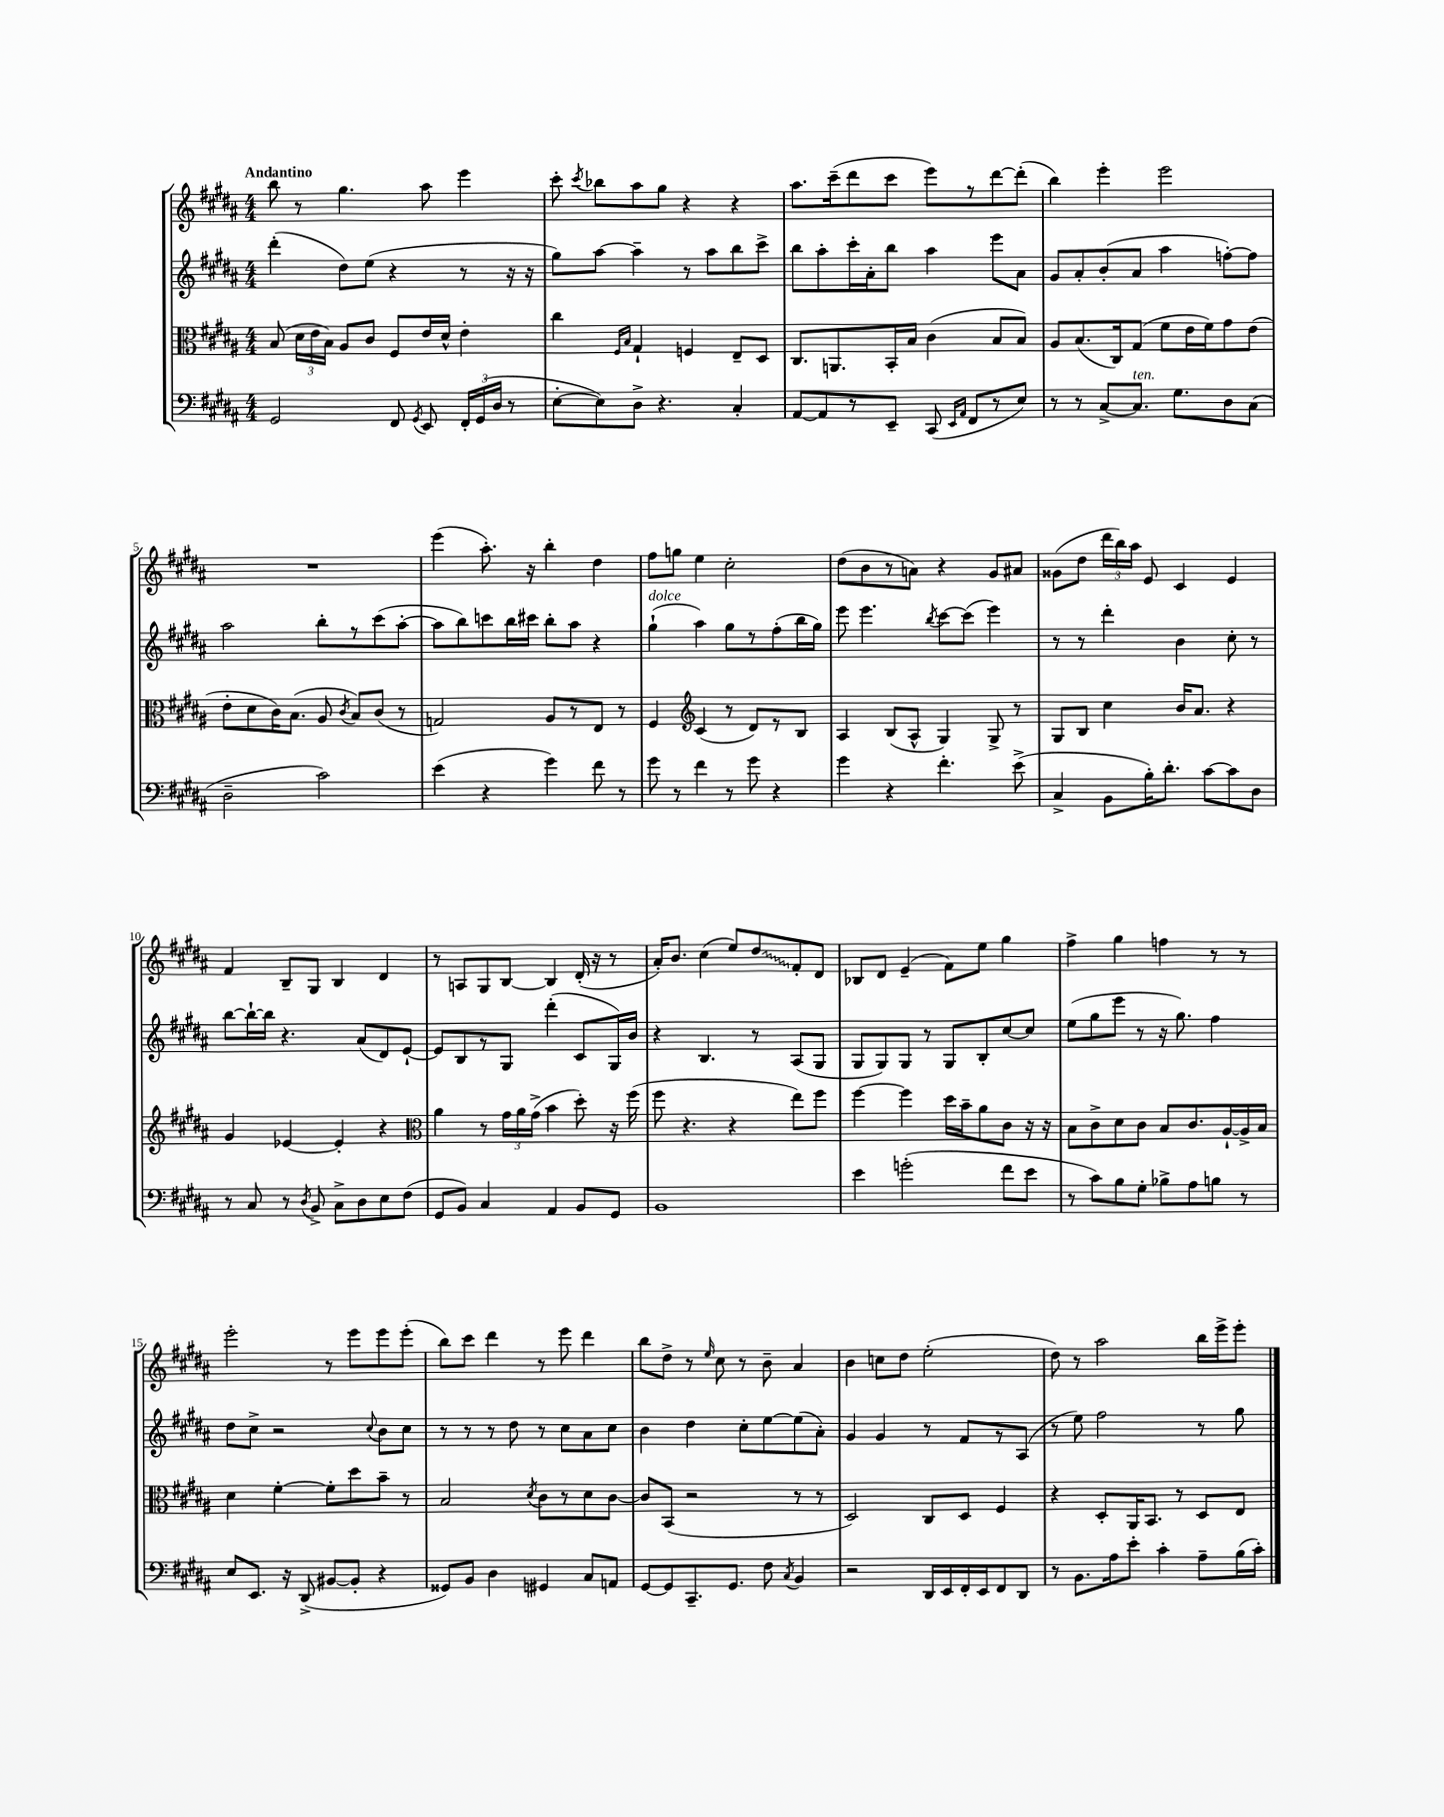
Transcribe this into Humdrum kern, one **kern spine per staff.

**kern	**kern	**kern	**kern
*staff4	*staff3	*staff2	*staff1
*clefF4	*clefC3	*clefG2	*clefG2
*k[f#c#g#d#a#]	*k[f#c#g#d#a#]	*k[f#c#g#d#a#]	*k[f#c#g#d#a#]
*M4/4	*M4/4	*M4/4	*M4/4
2GG#	(8B	(4ddd#'	8bb
.	24d#	.	8r
.	24e	.	.
.	24B)	.	.
.	8A#	8dd#)	4.gg#
.	8c#	(8ee	.
8FF#	8F#	4r	.
8qGG#	.	.	.
8EE	16e	.	8aa#
.	16d#^^	.	.
24FF#'	4e'	8r	4eee
(24GG#	.	.	.
24D#	.	.	.
8r	.	16r	.
.	.	16r	.
=	=	=	=
[8E'	4cc#	8gg#)	8ccc#'
.	.	.	8qccc#
8E])	.	[8aa#	8bb-
.	16qqF#	.	.
.	16qqB	.	.
8D#^	4G#`	4aa#~]	8aa#
4.r	.	.	8gg#
.	4F	8r	4r
.	.	8aa#	.
4C#'	8E~	8bb	4r
.	8D#	8ccc#^	.
=	=	=	=
[8AA#	8.C#	8bb	8.aa#
8AA#]	.	8aa#'	.
.	8.AA	.	(16ccc#~
8r	.	16ccc#'	8ddd#
.	.	16a#'	.
8EE~	16BB'	8bb	8ccc#
.	16B	.	.
(8CC#	(4c#	4aa#	8eee)
16qqEE	.	.	.
16qqAA#	.	.	.
8FF#	.	.	8r
8r	8B	8eee	[8ddd#
8E)	8B)	8a#	(8ddd#']
=	=	=	=
8r	8A#	8g#	4bb)
8r	(8.B	8a#'	.
[8C#^	.	(8b'	4eee'
.	16C#)	.	.
8.C#]	(8G#	8a#	.
.	8f#	4aa#	2eee
8.G#	.	.	.
.	16e	.	.
.	16f#)	.	.
8D#	8g#	[8ff')	.
(8C#	(8e	8ff]	.
=	=	=	=
2D#~	8e'	2aa#	1r
.	8d#	.	.
.	16c#)	.	.
.	(8.B	.	.
2c#)	8A#	8bb'	.
.	8qc#	.	.
.	8B)	8r	.
.	(8c#	(8ccc#	.
.	8r	[8aa#'	.
=	=	=	=
(4e	2G)	8aa#]	(4eee
.	.	8bb)	.
4r	.	8ccc	8.aa#')
.	.	16bb	.
.	.	16ccc#	16r
4g#)	8A#	8bb'	4bb'
.	8r	8aa#	.
8f#	8E	4r	4dd#
8r	8r	.	.
=	=	=	=
8g#	4F#	(4gg#`	8ff#
8r	.	.	8gg
*	*clefG2	*	*
4f#	(4c#	4aa#)	4ee
8r	8r	8gg#	2cc#'
8g#	8d#)	8r	.
4r	8r	(8ff#'	.
.	8B	16bb	.
.	.	16gg#)	.
=	=	=	=
4g#	4A#	8eee	(8dd#
.	.	4.eee	8b
4r	(8B	.	8r
.	8A#^^	.	8a)
.	.	8qbb	.
4.f#'	4G#)	[8ccc#	4r
.	.	(8ccc#]	.
.	8G#^	4eee)	8g#
(8e^	8r	.	8a#
=	=	=	=
4C#^	8G#	8r	(8g##
.	8B	8r	8dd#
8BB	4cc#	4ddd#'	24ddd#
.	.	.	24bb)
.	.	.	24aa#
16B')	.	.	8e
8.d#'	.	.	.
.	16b	4b	4c#
.	8.a#	.	.
[8c#	.	.	.
8c#]	4r	8cc#'	4e
8D#	.	8r	.
=	=	=	=
8r	4g#	[8bb	4f#
8C#	.	16bb`_	.
.	.	16bb]	.
8r	[4e-	4.r	8B~
8qD#	.	.	.
8BB^	.	.	8G#
8C#^	4e-']	.	4B
8D#	.	(8a#	.
8E	4r	8d#)	4d#
(8F#	.	[8e`	.
=	=	=	=
*	*clefC3	*	*
8GG#	4a#	8e]	8r
8BB)	.	8B	8A
4C#	8r	8r	8G#
.	24g#	8G#	[8B
.	24a#	.	.
.	(24g#^	.	.
4AA#	4b	(4ddd#'	4B]
8BB	8dd#')	8c#	(16d#'
.	.	.	16r
8GG#	16r	16G#)	8r
.	(16ff#	16b	.
=	=	=	=
1BB	8ff#	4r	16a#')
.	.	.	8.b
.	4.r	.	.
.	.	4.B	(4cc#
.	4r	.	8ee)
.	.	8r	8dd#
.	8ee)	(8A#	8f#'
.	8ff#	8G#	8d#
=	=	=	=
4e	[4ff#	8G#	8B-
.	.	8G#)	8d#
(2g'	4ff#]	8G#	(4e~
.	.	8r	.
.	16dd#	8G#	8f#)
.	16b~	.	.
.	8a#	8B'	8ee
8f#	8c#	[8cc#	4gg#
8e	16r	8cc#]	.
.	16r	.	.
=	=	=	=
8r	8B	(8ee	4ff#^
8c#)	8c#^	8gg#	.
8B	8d#	8eee	4gg#
8G#'	8c#	8r	.
8B-^	8B	16r	4ff
.	.	8.gg#)	.
8A#	8.c#	.	.
8B	.	4ff#	8r
.	[16A#`	.	.
8r	16A#^]	.	8r
.	16B	.	.
=	=	=	=
8E	4d#	8dd#	2eee'
8.EE	.	8cc#^	.
.	[4f#'	2r	.
16r	.	.	.
(8DD#^	.	.	.
[8BB#	8f#']	.	8r
8BB#']	8dd#	.	8eee
.	.	8qqcc#	.
4r	8b~	8b	8eee
.	8r	8cc#	(8eee'
=	=	=	=
8GG##)	2B	8r	8bb)
8BB	.	8r	8ccc#
4D#	.	8r	4ddd#
.	.	8dd#	.
.	8qd#	.	.
4GG#	8c#	8r	8r
.	8r	8cc#	8eee
8C#	8d#	8a#	4ddd#
8AA	[8c#	8cc#	.
=	=	=	=
[8GG#	8c#]	4b	8bb
8GG#]	(8BB	.	8dd#^
8.CC#~	2r	4dd#	8r
.	.	.	16qqee
.	.	.	8cc#
8.GG#	.	.	.
.	.	8cc#'	8r
8F#	.	[8ee	8b~
8qC#	.	.	.
4BB	8r	(8ee]	4a#
.	8r	8a#')	.
=	=	=	=
2r	2D#)	4g#	4b
.	.	4g#	8cc
.	.	.	8dd#
16DD#	8C#	8r	(2ee'
16EE	.	.	.
16FF#'	8D#	8f#	.
16EE	.	.	.
8FF#	4F#	8r	.
8DD#	.	(8A#	.
=	=	=	=
8r	4r	8r	8dd#)
8.BB	.	8ee)	8r
.	8D#'	2ff#	2aa#
16A#	.	.	.
8e'	16AA#	.	.
.	8.BB	.	.
4c#'	.	.	.
.	8r	.	.
8A#~	8D#	8r	16bb
.	.	.	16eee^
(16B	8E	8gg#	8eee'
16c#')	.	.	.
==	==	==	==
*-	*-	*-	*-
